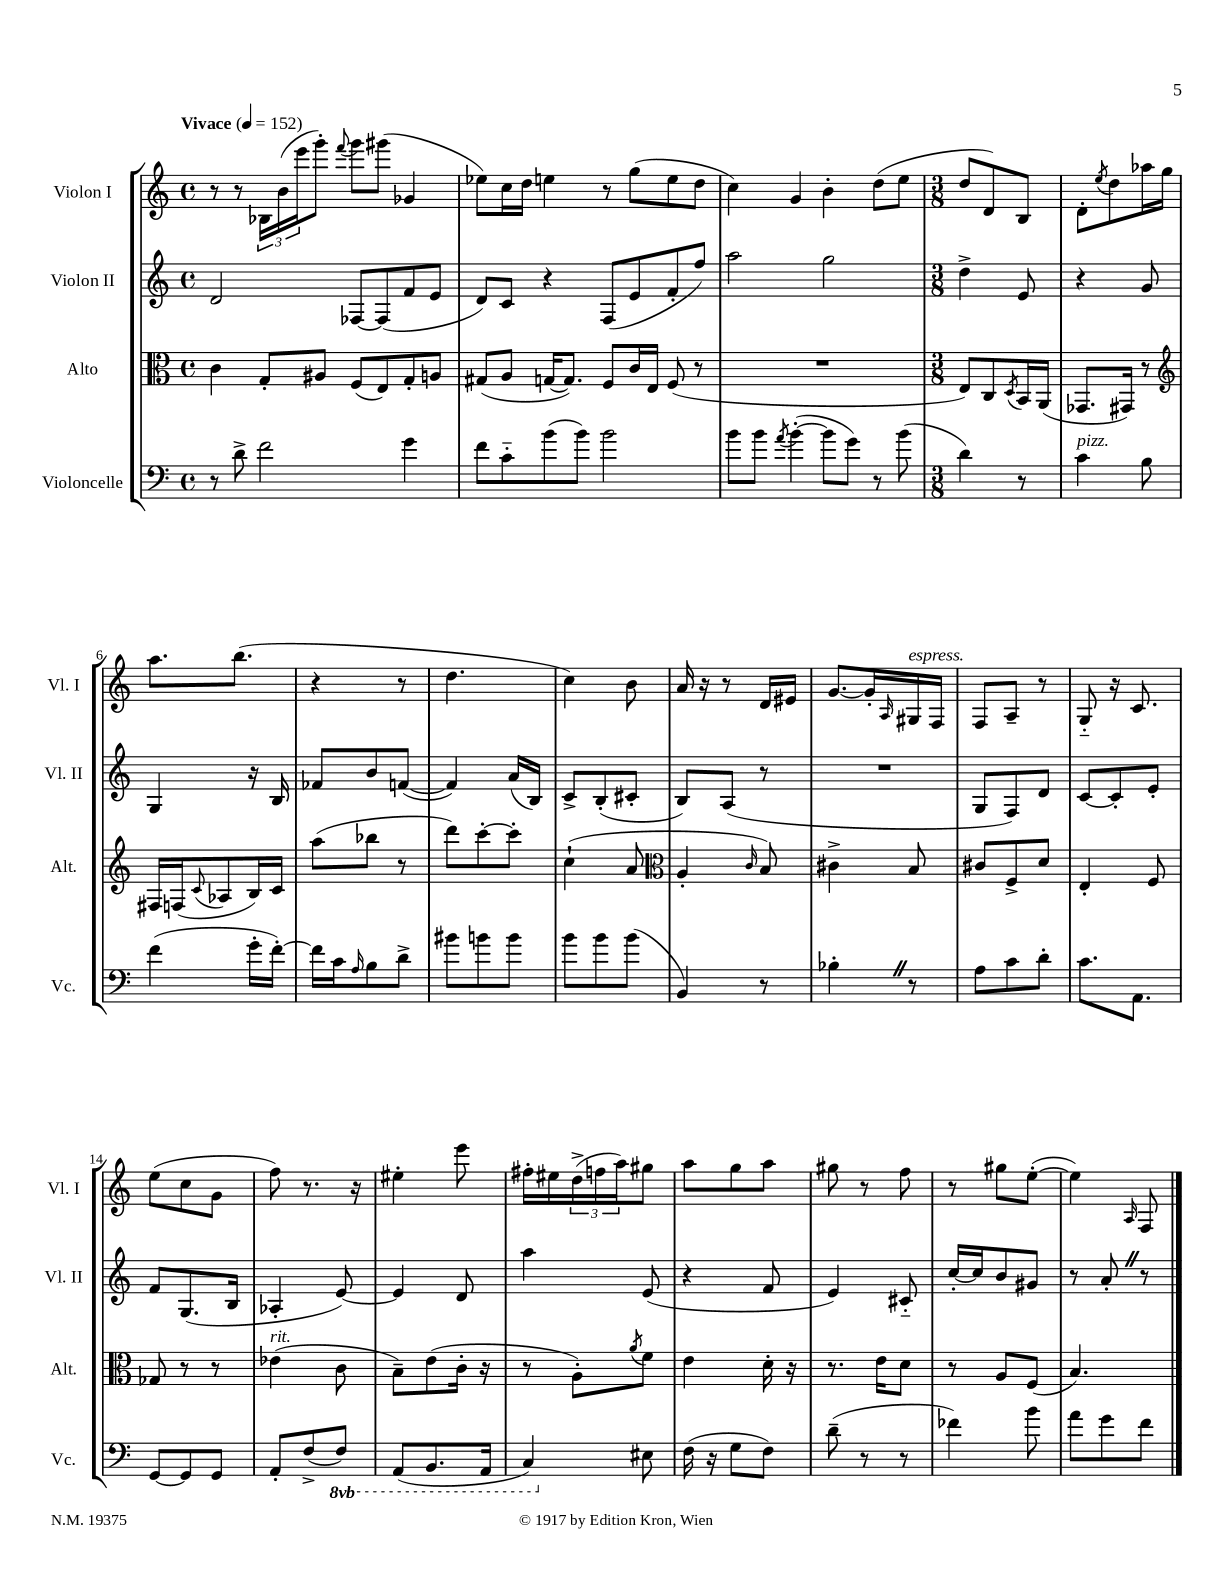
<<
\new StaffGroup <<
\new Staff = "s0" \with { instrumentName = "Violon I" shortInstrumentName = "Vl. I" } {
    \clef treble \key c \major \defaultTimeSignature \time 4/4 \tempo "Vivace" 4 = 152
    r8 r8 \tuplet 3/2 { bes16 b'16( e'''16 } g'''8-.) \appoggiatura { f'''8 } g'''8 gis'''8( ges'4 |
    ees''8) c''16 d''16 e''4 r8 g''8( e''8 d''8 |
    c''4) g'4 b'4-. d''8( e''8 |
    \numericTimeSignature \time 3/8 d''8 d'8) b8 |
    d'8-. \acciaccatura { e''8 } d''8 aes''16 g''16 |
    a''8. b''8.( |
    r4 r8 |
    d''4. |
    c''4) b'8 |
    a'16 r16 r8 d'16 eis'16 |
    g'8.~ g'16-. \grace { a16 } gis16^\markup { \italic "espress." } f16 |
    f8 a8-- r8 |
    g8-_ r16 c'8. |
    e''8( c''8 g'8 |
    f''8) r8. r16 |
    eis''4-. e'''8 |
    fis''16-. eis''16 \tuplet 3/2 { d''16->( f''16 a''16) } gis''8 |
    a''8 g''8 a''8 |
    gis''8 r8 f''8 |
    r8 gis''8 e''8~-.( |
    e''4) \grace { a16 } f8 \bar "|." |
}
\new Staff = "s1" \with { instrumentName = "Violon II" shortInstrumentName = "Vl. II" } {
    \clef treble \key c \major \defaultTimeSignature \time 4/4
    d'2 fes8~ fes8( f'8 e'8 |
    d'8) c'8 r4 f8( e'8 f'8-. f''8) |
    a''2 g''2 |
    \numericTimeSignature \time 3/8 d''4-> e'8 |
    r4 g'8 |
    g4 r16 b16 |
    fes'8 b'8 f'8~( |
    f'4) a'16( b16) |
    c'8-> b8-.( cis'8-. |
    b8) a8( r8 |
    R4. |
    g8 f8) d'8 |
    c'8~ c'8-. e'8-. |
    f'8 g8.( b16 |
    aes4-. e'8~) |
    e'4 d'8 |
    a''4 e'8( |
    r4 f'8 |
    e'4) cis'8-_ |
    c''16~-. c''16 b'8 gis'8 |
    r8 a'8-. \once \override BreathingSign.text = \markup { \musicglyph "scripts.caesura.straight" } \breathe r8 \bar "|." |
}
\new Staff = "s2" \with { instrumentName = "Alto" shortInstrumentName = "Alt." } {
    \clef alto \key c \major \defaultTimeSignature \time 4/4
    c'4 g8-. ais8 f8( e8) g8-. a8 |
    gis8( a8 g16~ g8.) f8 c'16 e16 f8( r8 |
    R1 |
    \numericTimeSignature \time 3/8 e8) c8 \acciaccatura { d8 } b,16 a,16( |
    ges,8. gis,16) r8 |
    \clef treble fis16 f16( \appoggiatura { c'8 } aes8 b16) c'16 |
    a''8( bes''8 r8 |
    d'''8) c'''8~-. c'''8-. |
    c''4-!( a'8 |
    \clef alto a4-. \grace { c'16 } b8) |
    cis'4-> b8 |
    cis'8 f8-> d'8 |
    e4-. f8 |
    ges8 r8 r8 |
    ees'4^\markup { \italic "rit." }( c'8 |
    b8--) e'8( c'16-. r16 |
    r8 a8-.) \acciaccatura { a'8 } f'8 |
    e'4 d'16-. r16 |
    r8. e'16 d'8 |
    r8 a8 f8( |
    b4.) \bar "|." |
}
\new Staff = "s3" \with { instrumentName = "Violoncelle" shortInstrumentName = "Vc." } {
    \clef bass \key c \major \defaultTimeSignature \time 4/4 \set Staff.ottavationMarkups = #ottavation-simple-ordinals
    r8 d'8-> f'2 g'4 |
    f'8 c'8-_ b'8( b'8) b'2 |
    b'8 b'8 \acciaccatura { a'8 } b'4~-.( b'8 g'8) r8 b'8( |
    \numericTimeSignature \time 3/8 d'4) r8 |
    c'4^\markup { \italic "pizz." } b8 |
    f'4( g'16-. f'16~-.) |
    f'16 c'16 \grace { a16 } b8 d'8-> |
    bis'8 b'8 b'8 |
    b'8 b'8 b'8( |
    b,4) r8 |
    bes4-. \once \override BreathingSign.text = \markup { \musicglyph "scripts.caesura.straight" } \breathe r8 |
    a8 c'8 d'8-. |
    c'8. a,8. |
    g,8~ g,8 g,8 |
    a,8-. f8->( \ottava #-1 f,8) |
    a,,8( b,,8. a,,16 |
    c,4) \ottava #0 eis8 |
    f16( r16 g8 f8) |
    d'8--( r8 r8 |
    fes'4) b'8 |
    a'8 g'8 f'8 \bar "|." |
}
>>
>>
